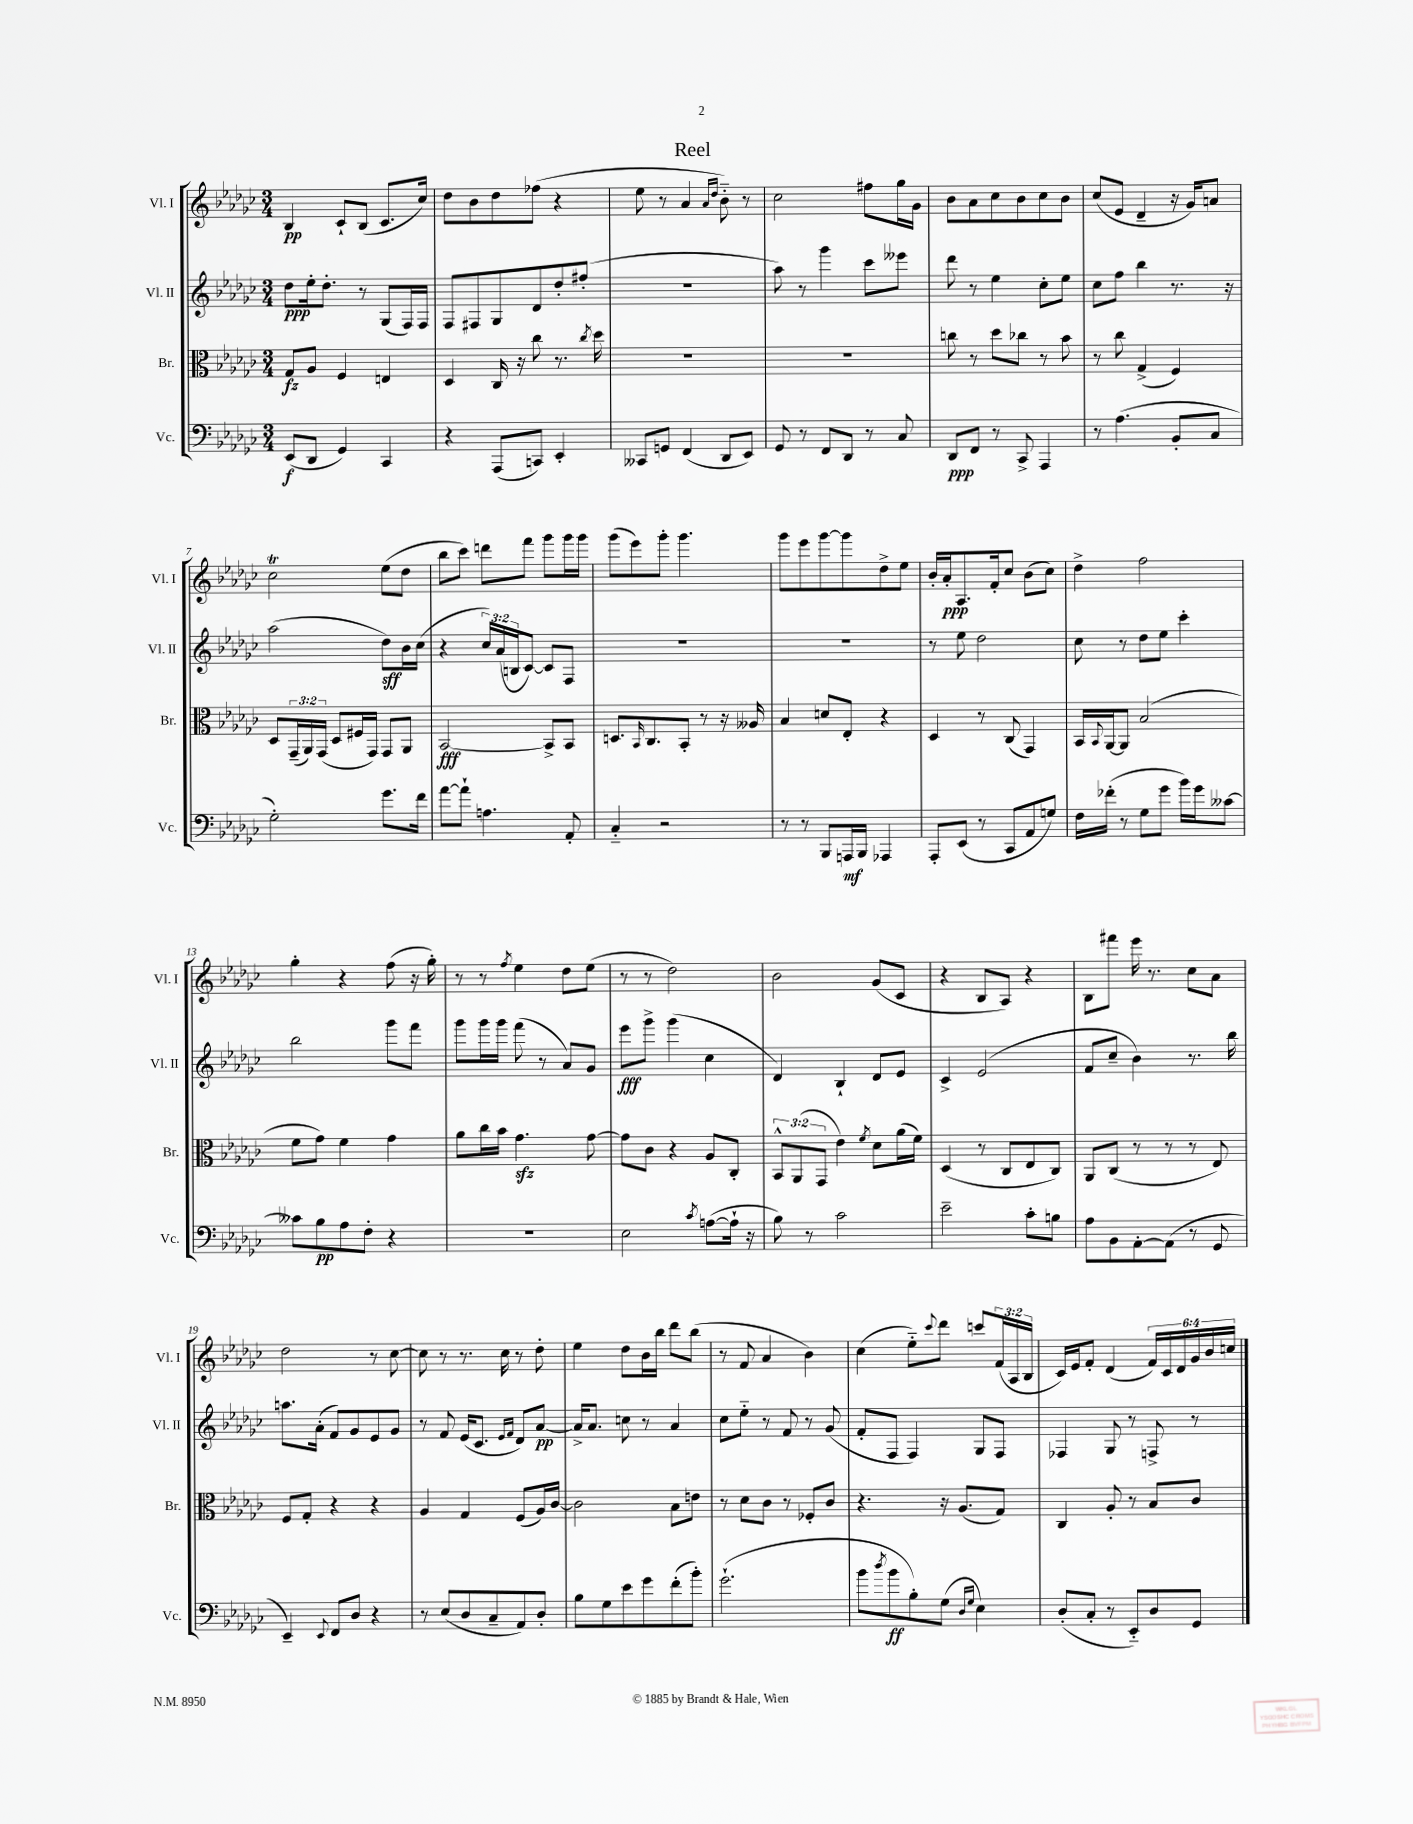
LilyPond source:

\header { title = "Reel" }
<<
\new StaffGroup <<
\new Staff = "s0" \with { instrumentName = "Vl. I" shortInstrumentName = "Vl. I" } {
    \clef treble \key ges \major \numericTimeSignature \time 3/4 \override Staff.TupletNumber.text = #tuplet-number::calc-fraction-text
    bes4\pp ces'8-! bes8( ces'8. ces''16) |
    des''8 bes'8 des''8 fes''8( r4 |
    ees''8 r8 aes'4 \grace { aes'16 des''16 } bes'8-_) r8 |
    ces''2 fis''8 ges''16 ges'16 |
    bes'8 aes'8 ces''8 bes'8 ces''8 bes'8 |
    ces''8( ees'8 des'4-- r16 ges'16) a'8 |
    ces''2\trill ees''8( des''8 |
    bes''8 ces'''8) d'''8 f'''8 ges'''8 ges'''16 ges'''16 |
    ges'''8( ees'''8) ges'''8-. ges'''4. |
    ges'''8 ees'''8 ges'''8~ ges'''8 des''8-> ees''8 |
    bes'16-. aes'16-.\ppp aes8. f'16-. ces''8 bes'8( ces''8) |
    des''4-> f''2 |
    ges''4-. r4 f''8( r16 ges''16-.) |
    r8 r8 \acciaccatura { f''8 } ees''4 des''8 ees''8( |
    r8 r8 des''2) |
    bes'2 ges'8( ces'8 |
    r4 bes8 aes8) r4 |
    bes8 fis'''8 ees'''16 r8. ces''8 aes'8 |
    des''2 r8 ces''8~ |
    ces''8 r8 r8. ces''16 r8 des''8-. |
    ees''4 des''8 bes'16 bes''16 des'''8 bes''8( |
    r8 f'8 aes'4 bes'4) |
    ces''4( ees''8-_) \appoggiatura { ces'''8 } des'''8 c'''8 \tuplet 3/2 { f'16( aes16 bes16 } |
    ces'16) ees'16 f'8-. des'4( \tuplet 6/4 { f'16) ces'16 des'16 ges'16 bes'16 c''16 } \bar "|." |
}
\new Staff = "s1" \with { instrumentName = "Vl. II" shortInstrumentName = "Vl. II" } {
    \clef treble \key ges \major \numericTimeSignature \time 3/4 \override Staff.TupletNumber.text = #tuplet-number::calc-fraction-text
    des''8\ppp ees''16-. des''8.-. r8 ges8( f16) f16 |
    f8 fis8 ges8 des'8 des''8-. fis''8-.( |
    R2. |
    aes''8) r8 ges'''4 ces'''8 eeses'''8 |
    des'''8 r8 ees''4 ces''8-. ees''8 |
    ces''8 f''8 bes''4 r8. r16 |
    aes''2( des''8\sff) bes'16 ces''16( |
    r4 \tuplet 3/2 { ces''16) aes'16( b16 } ces'8~) ces'8 f8 |
    R2. |
    R2. |
    r8 ees''8 des''2 |
    ces''8 r8 des''8 ees''8 ces'''4-. |
    bes''2 ges'''8 f'''8 |
    ges'''8 ges'''16 ges'''16 f'''8( r8 aes'8) ges'8 |
    ees'''8\fff ges'''8-> ges'''4( ces''4 |
    des'4) bes4-! des'8 ees'8 |
    ces'4-> ees'2( |
    f'8 ces''8-- bes'4) r8. bes''16 |
    a''8. aes'16-.( f'8) ges'8 ees'8 ges'8 |
    r8 f'8 ees'16( ces'8. \grace { ees'16 f'16 } des'8) aes'8~\pp |
    aes'16-> aes'8. c''8 r8 aes'4 |
    ces''8 ees''8-_ r8 f'8 r8 ges'8( |
    f'8-. f8 f4) ges8 f8 |
    fes4 ges8 r8 f8-> r8 \bar "|." |
}
\new Staff = "s2" \with { instrumentName = "Br." shortInstrumentName = "Br." } {
    \clef alto \key ges \major \numericTimeSignature \time 3/4 \override Staff.TupletNumber.text = #tuplet-number::calc-fraction-text
    ges8\fz aes8 f4 e4 |
    des4 ces16 r16 ces''8 r8. \acciaccatura { ces''8 } des''16 |
    R2. |
    R2. |
    c''8 r8 des''8 ces''8 r8 bes'8 |
    r8 ces''8 ges4->( f4) |
    des8 \tuplet 3/2 { ges,16--( aes,16) ges,16( } des8 fis16 ges,16) ges,8 aes,8 |
    bes,2~\fff bes,8-> bes,8 |
    d8. \grace { bes,16 } ces8. bes,8-. r8 r16 aeses16 |
    bes4 d'8 ees8-. r4 |
    des4 r8 ces8( ges,4) |
    bes,16 \appoggiatura { bes,8 } aes,16~ aes,8 bes2( |
    f'8 ges'8) f'4 ges'4 |
    aes'8 ces''16 bes'16 ges'4.\sfz ges'8~ |
    ges'8 ces'8 r4 aes8 ces8-. |
    \tuplet 3/2 { bes,8-^ aes,8( ges,8 } ees'4) \acciaccatura { f'8 } des'8 aes'16( f'16) |
    des4( r8 ces8 ees8 ces8) |
    aes,8 ces8( r8 r8 r8 ees8) |
    f8 ges8-. r4 r4 |
    aes4 ges4 f8( aes16) ces'16~ |
    ces'2 bes8 e'8 |
    r8 des'8 ces'8 r8 fes8-. ces'8 |
    r4. r16 aes8.( ges8) |
    ces4 aes8-. r8 bes8 ces'8 \bar "|." |
}
\new Staff = "s3" \with { instrumentName = "Vc." shortInstrumentName = "Vc." } {
    \clef bass \key ges \major \numericTimeSignature \time 3/4
    ees,8\f( des,8 ges,4) ces,4 |
    r4 aes,,8( c,8) ees,4-. |
    ceses,8 g,8 f,4( des,8 ees,8) |
    ges,8 r8 f,8 des,8 r8 ces8 |
    des,8\ppp f,8 r8 ces,8-> aes,,4 |
    r8 aes4.( bes,8-. ces8 |
    ges2-.) ges'8. f'16 |
    aes'8~ aes'8-! a4. aes,8-. |
    ces4-_ r2 |
    r8 r8 bes,,8 a,,16\mf bes,,16 aes,,4 |
    aes,,8-. ees,8( r8 ces,8 aes,8 g8) |
    f16 fes'16-.( r8 ges8 ges'8 bes'16) ges'16 ceses'8~ |
    ceses'8 bes8\pp aes8 f8-. r4 |
    R2. |
    ees2 \acciaccatura { ces'8 } a8~( a16-! r16 |
    bes8) r8 ces'2 |
    ees'2-- ces'8-. b8 |
    aes8 bes,8 aes,8~-. aes,8( r8 ges,8 |
    ees,4--) \appoggiatura { ees,8 } f,8 des8 r4 |
    r8 ees8( des8 ces8-- aes,8) des8-. |
    bes8 ges8 ees'8 ges'8 f'8-.( bes'8-.) |
    ges'2.-!( |
    bes'8 \acciaccatura { des''8 } bes'8\ff bes8-.) ges8( \grace { des16 ges16 } ees4) |
    des8-.( ces8-. r8 ees,8-_) des8 ges,8 \bar "|." |
}
>>
>>
